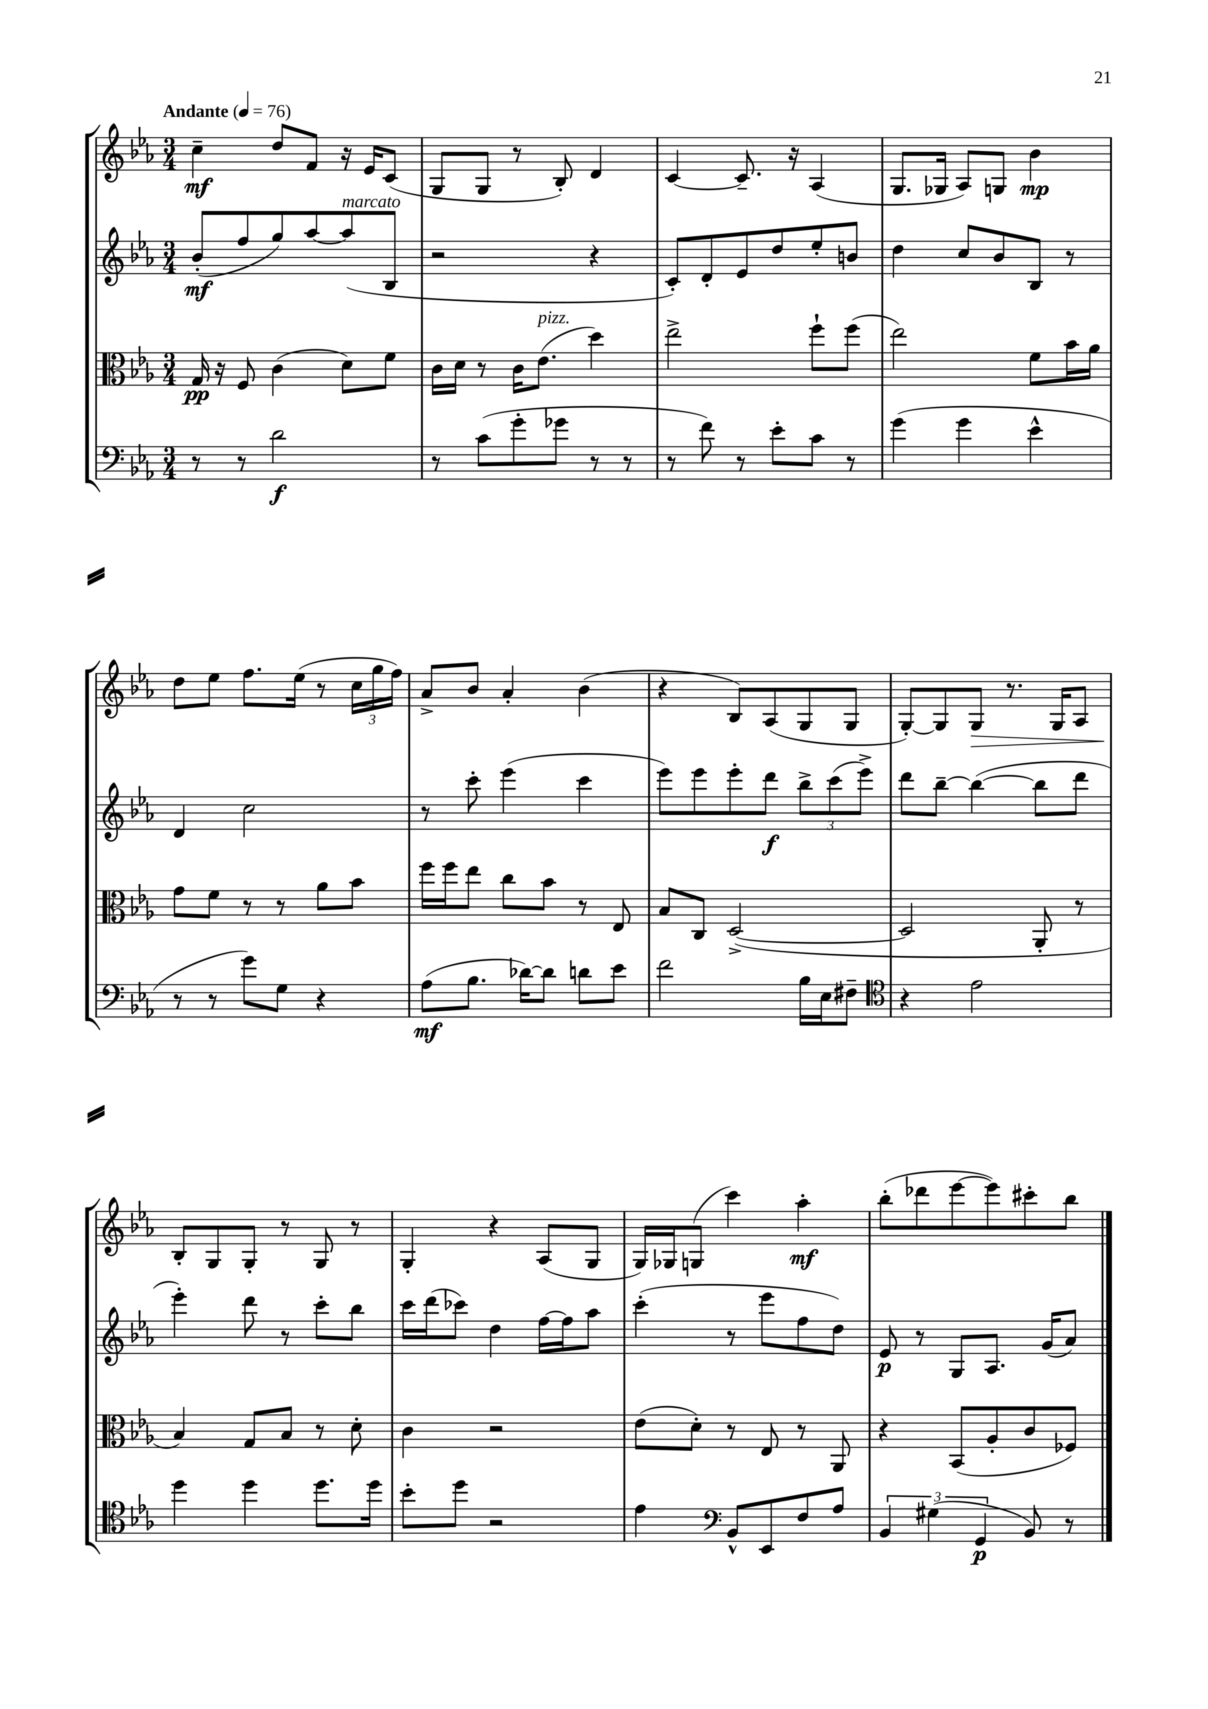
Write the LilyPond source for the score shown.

<<
\new StaffGroup <<
\new Staff = "s0" {
    \clef treble \key ees \major \numericTimeSignature \time 3/4 \tempo "Andante" 4 = 76
    c''4--\mf d''8 f'8 r16 ees'16 c'8( |
    g8 g8 r8 bes8-.) d'4 |
    c'4~ c'8.-- r16 aes4( |
    g8. ges16 aes8) g8 bes'4\mp |
    d''8 ees''8 f''8. ees''16( r8 \tuplet 3/2 { c''16 g''16 f''16) } |
    aes'8-> bes'8 aes'4-. bes'4( |
    r4 bes8) aes8( g8 g8 |
    g8~-.) g8 g8\> r8. g16 aes8 |
    bes8-.\! g8 g8-. r8 g8 r8 |
    g4-. r4 aes8( g8 |
    g16) ges16 g8( c'''4) aes''4-.\mf |
    bes''8-.( des'''8 ees'''8~ ees'''8) cis'''8-. bes''8 \bar "|." |
}
\new Staff = "s1" {
    \clef treble \key ees \major \numericTimeSignature \time 3/4
    bes'8-.\mf( f''8 g''8) aes''8~ aes''8^\markup { \italic "marcato" }( bes8 |
    r2 r4 |
    c'8-.) d'8-. ees'8 d''8 ees''8-. b'8 |
    d''4 c''8 bes'8 bes8 r8 |
    d'4 c''2 |
    r8 c'''8-. ees'''4( c'''4 |
    ees'''8) ees'''8 ees'''8-. d'''8\f \tuplet 3/2 { bes''8-> c'''8( ees'''8->) } |
    d'''8 bes''8~-- bes''4~( bes''8 d'''8 |
    ees'''4-.) d'''8 r8 c'''8-. bes''8 |
    c'''16 d'''16( ces'''8) d''4 f''16~ f''16 aes''8 |
    c'''4-.( r8 ees'''8 f''8 d''8) |
    ees'8\p r8 g8 aes8. g'16( aes'8) \bar "|." |
}
\new Staff = "s2" {
    \clef alto \key ees \major \numericTimeSignature \time 3/4
    g16\pp r16 f8 c'4( d'8) f'8 |
    c'16 d'16 r8 c'16 ees'8.^\markup { \italic "pizz." }( d''4) |
    ees''2-> f''8-! f''8( |
    ees''2) f'8 bes'16 aes'16 |
    g'8 f'8 r8 r8 aes'8 bes'8 |
    f''16 f''16 ees''8 c''8 bes'8 r8 ees8 |
    bes8 c8 d2~->( |
    d2 aes,8-. r8 |
    bes4) g8 bes8 r8 d'8-. |
    c'4 r2 |
    ees'8( d'8-.) r8 ees8 r8 aes,8 |
    r4 bes,8( aes8-. c'8 fes8) \bar "|." |
}
\new Staff = "s3" {
    \clef bass \key ees \major \numericTimeSignature \time 3/4
    r8 r8 d'2\f |
    r8 c'8( g'8-. ges'8 r8 r8 |
    r8 f'8) r8 ees'8-. c'8 r8 |
    g'4( g'4 ees'4-^ |
    r8 r8 g'8) g8 r4 |
    aes8\mf( bes8. des'16~) des'8 d'8 ees'8 |
    f'2 bes16 ees16 fis8-- |
    \clef tenor r4 ees'2 |
    d''4 d''4 d''8. d''16 |
    bes'8-. d''8 r2 |
    ees'4 \clef bass bes,8-^ ees,8 f8 aes8 |
    \tuplet 3/2 { bes,4 gis4( g,4\p } bes,8) r8 \bar "|." |
}
>>
>>
\layout { \context { \Score \remove "Bar_number_engraver" } }
